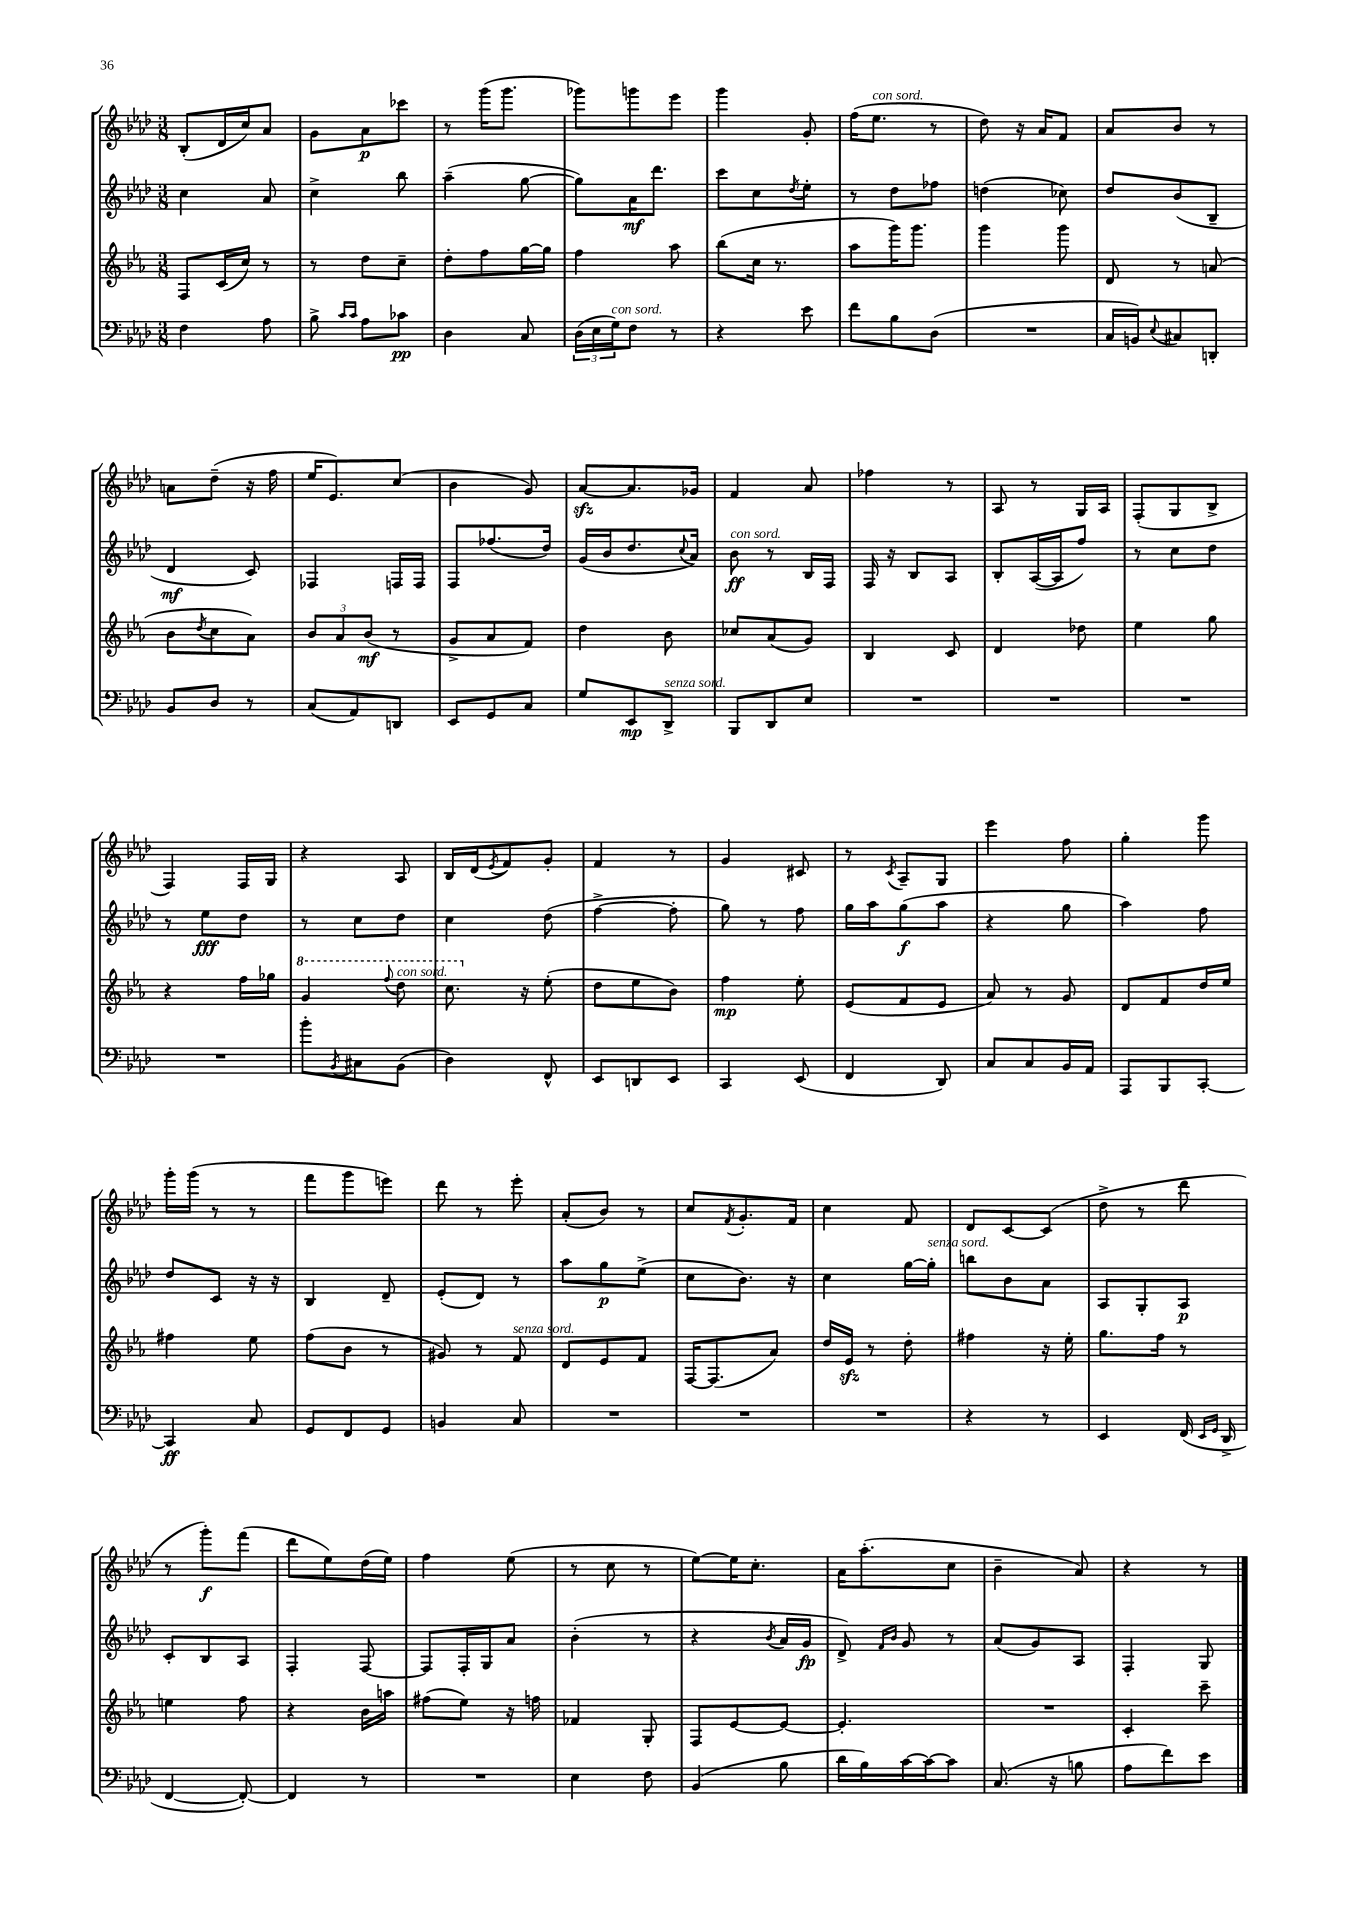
<<
\new StaffGroup <<
\new Staff = "s0" {
    \clef treble \key aes \major \numericTimeSignature \time 3/8
    bes8-.( des'16 c''16) aes'8 |
    g'8 aes'8\p ces'''8 |
    r8 g'''16( g'''8. |
    ges'''8) g'''8 ees'''8 |
    g'''4 g'8-. |
    f''16( ees''8.^\markup { \italic "con sord." } r8 |
    des''8) r16 aes'16 f'8 |
    aes'8 bes'8 r8 |
    a'8 des''8--( r16 f''16 |
    ees''16 ees'8.) c''8( |
    bes'4 g'8) |
    aes'8~\sfz aes'8. ges'16 |
    f'4 aes'8 |
    fes''4 r8 |
    aes8 r8 g16 aes16 |
    f8-.( g8 bes8-> |
    f4) f16 g16 |
    r4 aes8 |
    bes16 des'16( \acciaccatura { ees'8 } f'8) g'8-. |
    f'4 r8 |
    g'4 cis'8 |
    r8 \acciaccatura { c'8 } aes8-- g8 |
    ees'''4 f''8 |
    g''4-. g'''8 |
    g'''16-. g'''16( r8 r8 |
    f'''8 g'''8 e'''8) |
    des'''8 r8 ees'''8-. |
    aes'8-.( bes'8) r8 |
    c''8 \acciaccatura { f'8 } g'8.-. f'16 |
    c''4 f'8 |
    des'8 c'8~ c'8( |
    des''8-> r8 des'''8 |
    r8 g'''8-.\f) f'''8( |
    des'''8 ees''8) des''16( ees''16) |
    f''4 ees''8( |
    r8 c''8 r8 |
    ees''8~) ees''16 c''8.-. |
    aes'16 aes''8.-.( c''8 |
    bes'4-- aes'8) |
    r4 r8 \bar "|." |
}
\new Staff = "s1" {
    \clef treble \key aes \major \numericTimeSignature \time 3/8
    c''4 aes'8 |
    c''4-> bes''8 |
    aes''4--( g''8~ |
    g''8) aes'16\mf des'''8. |
    c'''8 c''8 \acciaccatura { des''8 } ees''8-. |
    r8 des''8 fes''8 |
    d''4( ces''8) |
    des''8 bes'8( bes8-- |
    des'4\mf c'8) |
    fes4 f16 f16 |
    f8 fes''8.( des''16) |
    g'16( bes'16 des''8. \appoggiatura { c''8 } aes'16) |
    bes'8\ff^\markup { \italic "con sord." } r8 bes16 f16 |
    f16 r16 bes8 aes8 |
    bes8-. aes16~( aes16 f''8) |
    r8 c''8 des''8 |
    r8 ees''8\fff des''8 |
    r8 c''8 des''8 |
    c''4 des''8( |
    f''4~-> f''8-. |
    g''8) r8 f''8 |
    g''16 aes''16 g''8\f( aes''8 |
    r4 g''8 |
    aes''4) f''8 |
    des''8 c'8 r16 r16 |
    bes4 des'8-- |
    ees'8-.( des'8) r8 |
    aes''8 g''8\p ees''8->( |
    c''8 bes'8.) r16 |
    c''4 g''16~ g''16-.^\markup { \italic "senza sord." } |
    b''8 bes'8 aes'8 |
    aes8 g8-. aes8\p |
    c'8-. bes8 aes8 |
    f4-. f8~ |
    f8 f16-. g16 aes'8 |
    bes'4-.( r8 |
    r4 \acciaccatura { bes'8 } aes'16 g'16\fp |
    des'8->) \grace { f'16 bes'16 } g'8 r8 |
    aes'8( g'8) aes8 |
    f4-. g8 \bar "|." |
}
\new Staff = "s2" {
    \clef treble \key ees \major \numericTimeSignature \time 3/8
    f8 c'16( c''16) r8 |
    r8 d''8 c''8-- |
    d''8-. f''8 g''16~ g''16 |
    f''4 aes''8 |
    bes''8( c''16 r8. |
    aes''8 g'''16) g'''8. |
    g'''4 g'''8 |
    d'8 r8 a'8( |
    bes'8 \acciaccatura { d''8 } c''8 aes'8) |
    \tuplet 3/2 { bes'8 aes'8 bes'8\mf( } r8 |
    g'8-> aes'8 f'8) |
    d''4 bes'8 |
    ces''8 aes'8( g'8) |
    bes4 c'8 |
    d'4 des''8 |
    ees''4 g''8 |
    r4 f''16 ges''16 |
    \ottava #1 g''4 \appoggiatura { f'''8 } d'''8^\markup { \italic "con sord." } |
    c'''8. \ottava #0 r16 ees''8-.( |
    d''8 ees''8 bes'8) |
    f''4\mp ees''8-. |
    ees'8( f'8 ees'8 |
    aes'8) r8 g'8 |
    d'8 f'8 d''16 ees''16 |
    fis''4 ees''8 |
    f''8( bes'8 r8 |
    gis'8) r8 f'8^\markup { \italic "senza sord." } |
    d'8 ees'8 f'8 |
    f16~ f8.( aes'8) |
    d''16 ees'16\sfz r8 d''8-. |
    fis''4 r16 ees''16-. |
    g''8. f''16 r8 |
    e''4 f''8 |
    r4 bes'16 a''16 |
    fis''8( ees''8) r16 f''16 |
    fes'4 g8-. |
    f8 ees'8~ ees'8~ |
    ees'4.-. |
    R4. |
    c'4-. c'''8-- \bar "|." |
}
\new Staff = "s3" {
    \clef bass \key aes \major \numericTimeSignature \time 3/8
    f4 aes8 |
    bes8-> \grace { c'16 c'16 } aes8 ces'8\pp |
    des4 c8 |
    \tuplet 3/2 { des16( ees16 g16^\markup { \italic "con sord." }) } f8 r8 |
    r4 ees'8 |
    f'8 bes8 des8( |
    R4. |
    c16 b,16) \appoggiatura { ees8 } cis8 d,8-. |
    bes,8 des8 r8 |
    c8( aes,8) d,8 |
    ees,8 g,8 c8 |
    g8 ees,8\mp des,8->^\markup { \italic "senza sord." } |
    bes,,8 des,8 ees8 |
    R4. |
    R4. |
    R4. |
    R4. |
    bes'8-. \acciaccatura { bes,8 } cis8 bes,8( |
    des4) f,8-^ |
    ees,8 d,8 ees,8 |
    c,4 ees,8( |
    f,4 des,8) |
    c8 c8 bes,16 aes,16 |
    aes,,8 bes,,8 c,8~-. |
    c,4\ff c8 |
    g,8 f,8 g,8 |
    b,4 c8 |
    R4. |
    R4. |
    R4. |
    r4 r8 |
    ees,4 f,16( \grace { ees,16 g,16 } des,16-> |
    f,4~ f,8~-.) |
    f,4 r8 |
    R4. |
    ees4 f8 |
    bes,4( bes8 |
    des'16 bes16) c'16~ c'16~ c'8 |
    c8.( r16 b8 |
    aes8 f'8) ees'8 \bar "|." |
}
>>
>>
\layout { \context { \Score \remove "Bar_number_engraver" } }
